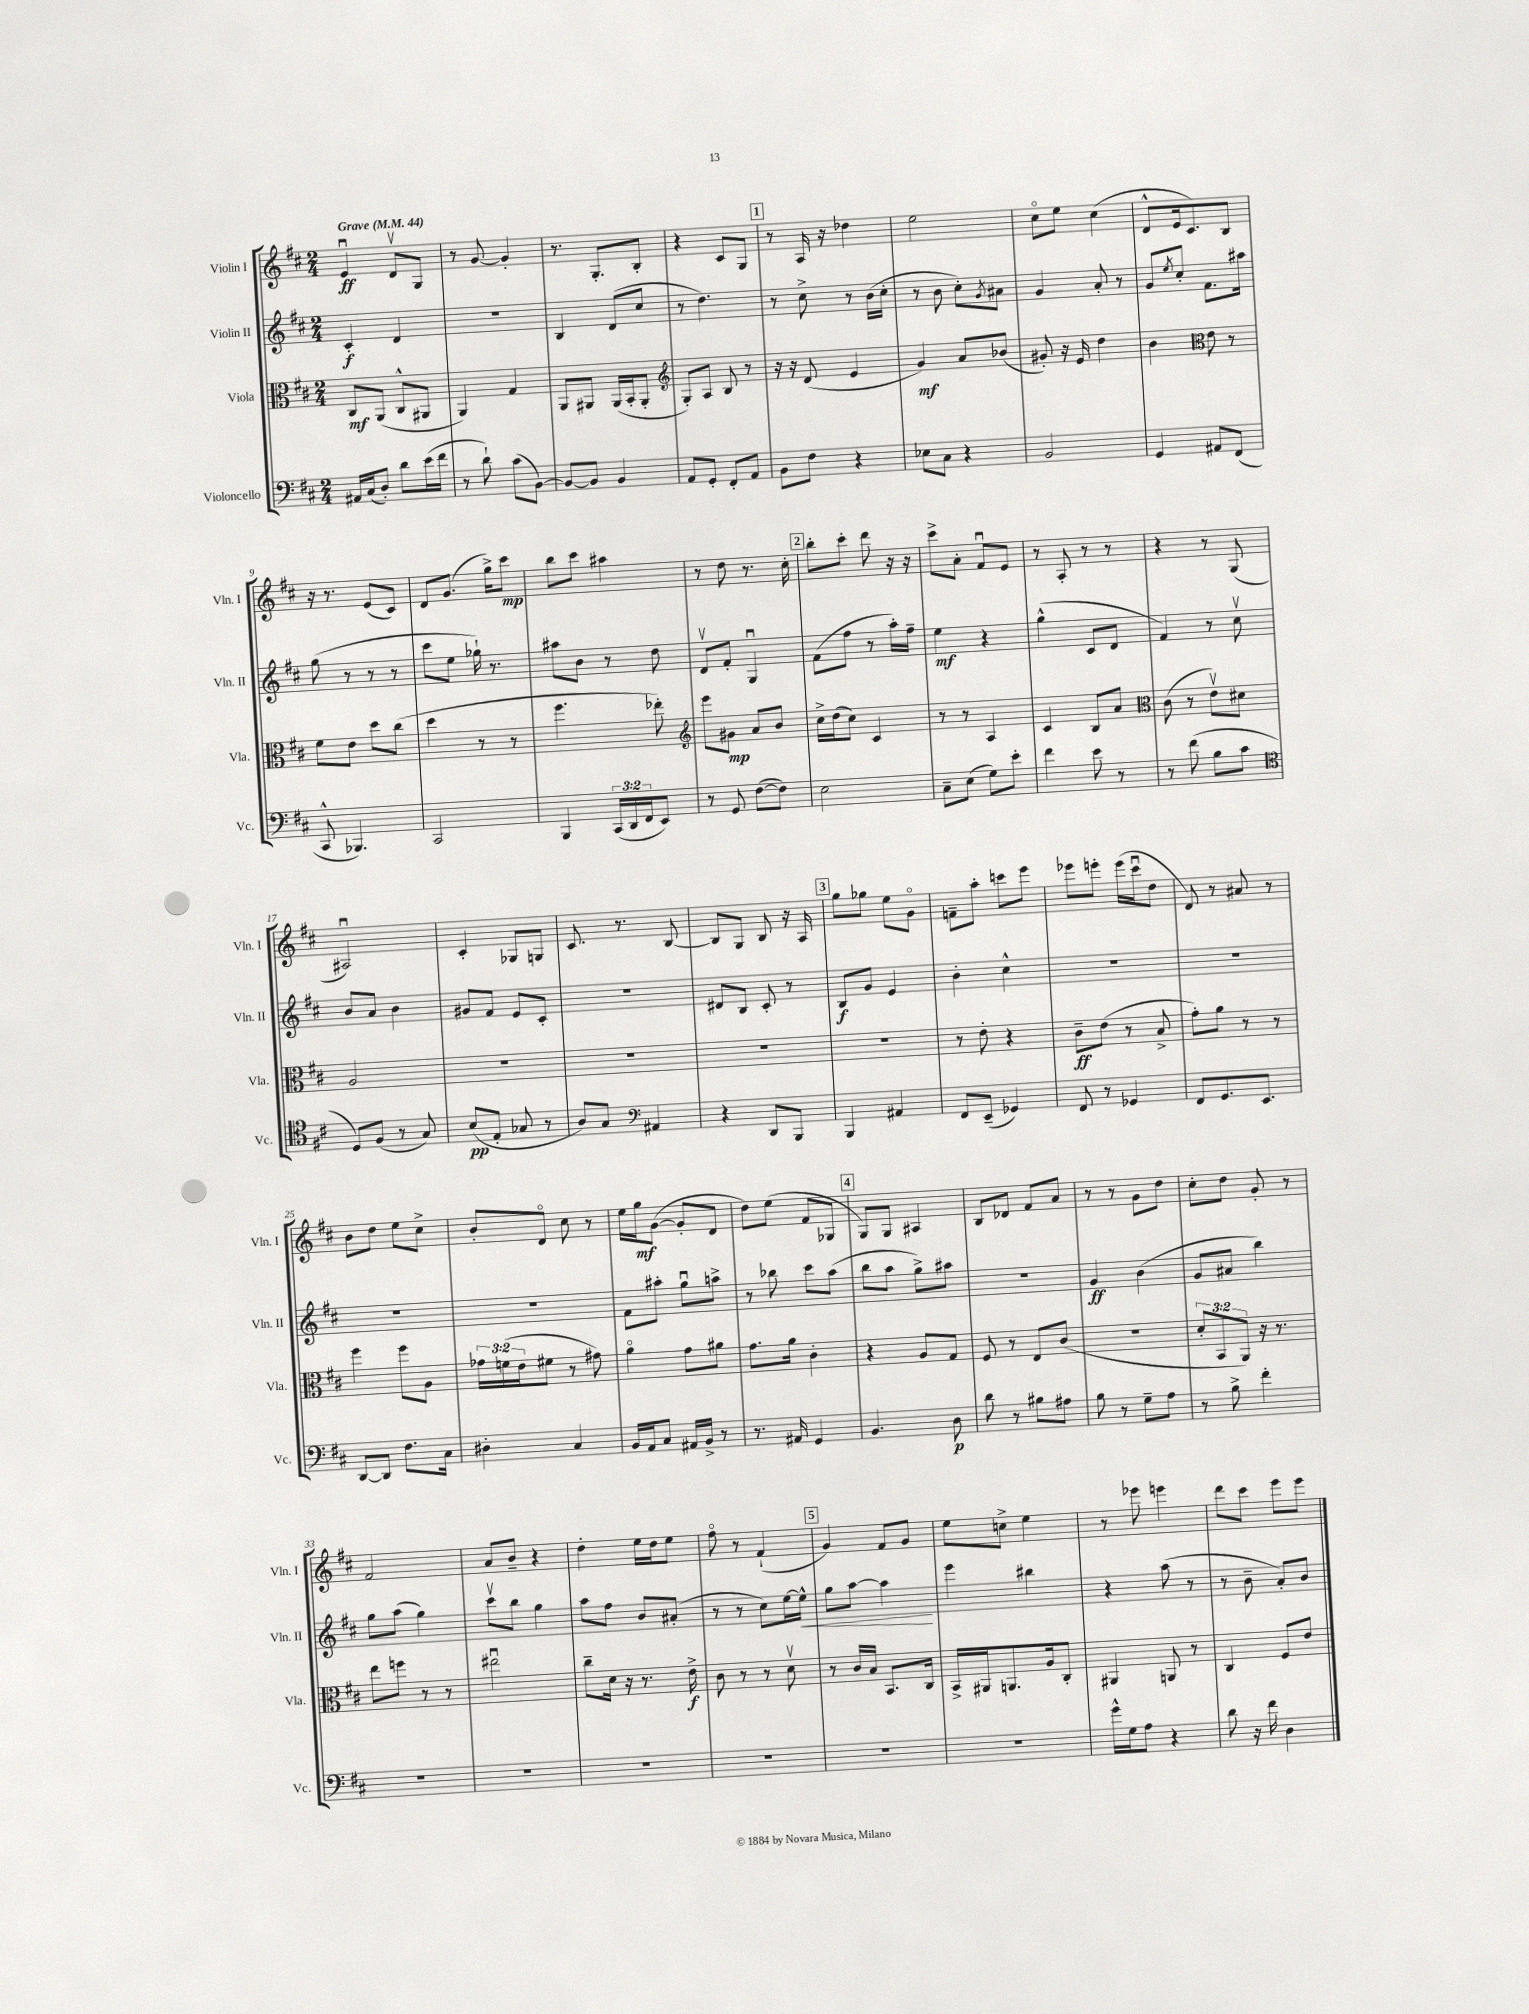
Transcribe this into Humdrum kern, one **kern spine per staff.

**kern	**dynam	**kern	**dynam	**kern	**dynam	**kern	**dynam
*part4	*part4	*part3	*part3	*part2	*part2	*part1	*part1
*staff4	*staff4	*staff3	*staff3	*staff2	*staff2	*staff1	*staff1
*I"Violoncello	*	*I"Viola	*	*I"Violin II	*	*I"Violin I	*
*I'Vc.	*	*I'Vla.	*	*I'Vln. II	*	*I'Vln. I	*
*clefF4	*	*clefC3	*	*clefG2	*	*clefG2	*
*k[f#c#]	*	*k[f#c#]	*	*k[f#c#]	*	*k[f#c#]	*
*M2/4	*	*M2/4	*	*M2/4	*	*M2/4	*
*MM44	*	*MM44	*	*MM44	*	*MM44	*
=1	=1	=1	=1	=1	=1	=1	=1
!	!	!	!	!	!	!LO:TX:a:B:t=Grave	!
16AA#X/LL	.	8C#/L	mf	4c#'/	f	4eu/	ff
(16C#/J	.	.	.	.	.	.	.
8D'/J)	.	(8AA/J	.	.	.	.	.
8d\L	.	8C#^^/L	.	4d/	.	8dv/L	.
(16e\L	.	8AA#X/J	.	.	.	8G/J	.
16f#\JJ	.	.	.	.	.	.	.
=2	=2	=2	=2	=2	=2	=2	=2
8r	.	4AA/)	.	2r	.	8r	.
8d`\)	.	.	.	.	.	[8g/	.
(8c#\L	.	4G/	.	.	.	4g'/]	.
[8BB\J)	.	.	.	.	.	.	.
=3	=3	=3	=3	=3	=3	=3	=3
8BB/L_	.	8AA/L	.	4B/	.	8.r	.
8BB/J]	.	8AA#X/J	.	.	.	.	.
.	.	.	.	.	.	8.G'/L	.
4BB/	.	(16AA#/LL	.	(8d/L	.	.	.
.	.	16BB'/J	.	.	.	.	.
.	.	8AA#'/J	.	8cc#/J	.	8B'/J	.
=4	=4	=4	=4	=4	=4	=4	=4
*	*	*clefG2	*	*	*	*	*
8AA/L	.	8G'/L)	.	8r	.	4r	.
8GG'/J	.	8A/J	.	4.dd\)	.	.	.
8FF#'/L	.	8B/	.	.	.	8c#/L	.
8AA/J	.	8r	.	.	.	8G/J	.
!!LO:REH:place=s1:t=1
=5	=5	=5	=5	=5	=5	=5	=5
8BB\L	.	16r	.	8r	.	8r	.
.	.	16r	.	.	.	.	.
8F#\J	.	(8d/	.	8cc#^\	.	16A/	.
.	.	.	.	.	.	16r	.
4r	.	4e/	.	8r	.	4dd-X\	.
.	.	.	.	(16b\LL	.	.	.
.	.	.	.	16cc#'\JJ	.	.	.
=6	=6	=6	=6	=6	=6	=6	=6
8E-X\L	.	4g/)	mf	8r	.	2ee\	.
8C#\J	.	.	.	8b\	.	.	.
4r	.	8a/L	.	8cc#'\L)	.	.	.
.	.	.	.	8qg/	.	.	.
.	.	(8b-X/J	.	8a#X\J	.	.	.
=7	=7	=7	=7	=7	=7	=7	=7
2BB/	.	8g#X'/)	.	4g/	.	8cc#\L	.
.	.	16r	.	.	.	8ee\J	.
.	.	16e/	.	.	.	.	.
.	.	4dd\	.	8a'/	.	(4cc#\	.
.	.	.	.	8r	.	.	.
=8	=8	=8	=8	=8	=8	=8	=8
4GG/	.	4b\	.	8g/L	.	8d^^/L	.
.	.	.	.	8qee/	.	.	.
.	.	.	.	8cc#'/J	.	16e/k	.
.	.	.	.	.	.	8.c#/)	.
*	*	*clefC3	*	*	*	*	*
8AA#X/L	.	8e\	.	8.f#\L	.	.	.
(8FF#/J	.	8r	.	.	.	8B/J	.
.	.	.	.	16aa#X\Jk	.	.	.
!!LO:LB:g=z
=9	=9	=9	=9	=9	=9	=9	=9
8CC#^^/	.	8f#\L	.	(8gg\	.	16r	.
.	.	.	.	.	.	8.r	.
4.BBB-X/)	.	8e\J	.	8r	.	.	.
.	.	8dd\L	.	8r	.	(8e/L	.
.	.	(8cc#\J	.	8r	.	8c#/J)	.
=10	=10	=10	=10	=10	=10	=10	=10
2CC#/	.	4dd\	.	8ccc#\L	.	8d/L	.
.	.	.	.	8ee\J	.	(8.g/J	.
.	.	8r	.	16gg-X`\)	.	.	.
.	.	.	.	8.r	.	16gg^\KL)	.
.	.	8r	.	.	.	8ccc#\J	mp
=11	=11	=11	=11	=11	=11	=11	=11
4BBB/	.	4.ff#\	.	8aa#X\L	.	8bb\L	.
.	.	.	.	8b\J	.	8ccc#\J	.
(24CC#/LL	.	.	.	8r	.	4aa#X\	.
24DD/	.	.	.	.	.	.	.
24FF#/J	.	.	.	.	.	.	.
8EE/J)	.	8ee-X'\)	.	8dd\	.	.	.
=12	=12	=12	=12	=12	=12	=12	=12
*	*	*clefG2	*	*	*	*	*
8r	.	8eee\L	.	8dv/L	.	8r	.
8GG/	.	8g#X\J	mp	8f#'/J	.	8dd\	.
([8F#\L	.	8a/L	.	4Gu/	.	8.r	.
8F#\J])	.	8b/J	.	.	.	.	.
.	.	.	.	.	.	16cc#'\	.
!!LO:REH:place=s1:t=2
=13	=13	=13	=13	=13	=13	=13	=13
2E\	.	16cc#^\LL	.	(8f#\L	.	8bb'\L	.
.	.	(16dd\J	.	.	.	.	.
.	.	8cc#\J)	.	8ff#\J	.	8ccc#'\J	.
.	.	4c#/	.	8r	.	8ddd\	.
.	.	.	.	16aa'\LL)	.	16r	.
.	.	.	.	16ff#~\JJ	.	16r	.
=14	=14	=14	=14	=14	=14	=14	=14
8C#~\L	.	8r	.	4ee\	mf	8ccc#^\L	.
(8E\J	.	8r	.	.	.	8a'\J	.
8G\L)	.	4A/	.	4r	.	8f#u/L	.
8e'\J	.	.	.	.	.	8e/J	.
=15	=15	=15	=15	=15	=15	=15	=15
4f#\	.	4c#/	.	(4gg^^\	.	8r	.
.	.	.	.	.	.	8A'/	.
8e\	.	8B/L	.	8c#/L	.	8r	.
8r	.	8a/J	.	8d/J	.	8r	.
=16	=16	=16	=16	=16	=16	=16	=16
*	*	*clefC3	*	*	*	*	*
8r	.	(8c#\	.	4f#/)	.	4r	.
(8f#\	.	8r	.	.	.	.	.
8B\L	.	8ev\L)	.	8r	.	8r	.
8c#\J	.	8d#X\J	.	8cc#v\	.	(8G/	.
!!LO:LB:g=z
=17	=17	=17	=17	=17	=17	=17	=17
*clefC4	*	*	*	*	*	*	*
8D/L)	.	2A/	.	8b/L	.	2A#Xu/)	.
(8F#/J	.	.	.	8a/J	.	.	.
8r	.	.	.	4b\	.	.	.
8G/)	.	.	.	.	.	.	.
=18	=18	=18	=18	=18	=18	=18	=18
(8B/L	pp	2r	.	8g#X/L	.	4c#'/	.
8E'/J	.	.	.	8f#/J	.	.	.
8G-X/	.	.	.	8e/L	.	8G-X/L	.
8r	.	.	.	8c#'/J	.	8Gn/J	.
=19	=19	=19	=19	=19	=19	=19	=19
8A/L)	.	2r	.	2r	.	8.c#/	.
8G/J	.	.	.	.	.	.	.
.	.	.	.	.	.	8.r	.
*clefF4	*	*	*	*	*	*	*
4AA#X/	.	.	.	.	.	.	.
.	.	.	.	.	.	[8B/	.
=20	=20	=20	=20	=20	=20	=20	=20
4r	.	2r	.	8d#X/L	.	8B/L]	.
.	.	.	.	8B/J	.	8G/J	.
8DD/L	.	.	.	8c#'/	.	8B/	.
8BBB/J	.	.	.	8r	.	16r	.
.	.	.	.	.	.	16A/	.
!!LO:REH:place=s1:t=3
=21	=21	=21	=21	=21	=21	=21	=21
4BBB/	.	2r	.	8B/L	f	8gg\L	.
.	.	.	.	8g/J	.	8gg-X\J	.
4AA#X/	.	.	.	4e/	.	8ee\L	.
.	.	.	.	.	.	8g\J	.
=22	=22	=22	=22	=22	=22	=22	=22
8FF#/L	.	8r	.	4b'\	.	8fn~\L	.
(8EE~/J	.	8e'\	.	.	.	8aa'\J	.
4GG-X/)	.	4r	.	4cc#^^\	.	8cccn\L	.
.	.	.	.	.	.	8eee\J	.
=23	=23	=23	=23	=23	=23	=23	=23
8FF#/	.	8c#~\L	ff	2r	.	8eee-X\L	.
8r	.	(8e\J	.	.	.	8eeen'\J	.
4GG-X/	.	8r	.	.	.	(16eee\LL	.
.	.	.	.	.	.	16ccc#u\J	.
.	.	8B^/	.	.	.	8dd\J	.
=24	=24	=24	=24	=24	=24	=24	=24
8FF#/L	.	8g'\L)	.	2r	.	8d/)	.
8.GG/	.	8a\J	.	.	.	8r	.
.	.	8r	.	.	.	8a#X/	.
8.EE/J	.	.	.	.	.	.	.
.	.	8r	.	.	.	8r	.
!!LO:LB:g=z
=25	=25	=25	=25	=25	=25	=25	=25
[8DD/L	.	4ff#\	.	2r	.	8b\L	.
8DD/J]	.	.	.	.	.	8dd\J	.
8.F#\L	.	8ff#\L	.	.	.	8ee\L	.
.	.	8A\J	.	.	.	8cc#^\J	.
16C#\Jk	.	.	.	.	.	.	.
=26	=26	=26	=26	=26	=26	=26	=26
4D#X'\	.	24g-X\LL	.	2r	.	8b'/L	.
.	.	(24fn\	.	.	.	.	.
.	.	24e\J	.	.	.	.	.
.	.	8f#X\J	.	.	.	8d/J	.
4C#/	.	8r	.	.	.	8cc#\	.
.	.	8g#X\)	.	.	.	8r	.
=27	=27	=27	=27	=27	=27	=27	=27
16BB/LL	.	4a\	.	8f#\L	.	16ee\LL	.
16AA/J	.	.	.	.	.	16gg\J	mf
8C#/J	.	.	.	8aa#X'\J	.	([8g\J	.
16AA#X/LL	.	8g\L	.	8ggu\L	.	8g'/L]	.
16BB^/JJ	.	.	.	.	.	.	.
8r	.	8a#X\J	.	8aan^\J	.	8d/J	.
=28	=28	=28	=28	=28	=28	=28	=28
8.r	.	8.g\L	.	8r	.	8dd\L)	.
.	.	.	.	8bb-X\	.	(8ee\J	.
16AA#X/	.	16a\Jk	.	.	.	.	.
4GG/	.	4c#'\	.	8ccc#\L	.	8f#/L	.
.	.	.	.	(8aa\J	.	8G-X/J	.
!!LO:REH:place=s1:t=4
=29	=29	=29	=29	=29	=29	=29	=29
4.BB/	.	4r	.	8bb\L	.	8G/L)	.
.	.	.	.	8aa\J	.	8G/J	.
.	.	8A/L	.	8gg^\L)	.	4A#X/	.
8D\	p	8G/J	.	8aa#X\J	.	.	.
=30	=30	=30	=30	=30	=30	=30	=30
8d\	.	8F#/	.	2r	.	8B/L	.
8r	.	8r	.	.	.	8d-X/J	.
8B#X\L	.	8E/L	.	.	.	8f#/L	.
8A#X\J	.	(8c#/J	.	.	.	8a/J	.
=31	=31	=31	=31	=31	=31	=31	=31
8B\	.	2r	.	4g/	ff	8r	.
8r	.	.	.	.	.	8r	.
8G~\L	.	.	.	(4b\	.	8g\L	.
8A\J	.	.	.	.	.	8dd\J	.
=32	=32	=32	=32	=32	=32	=32	=32
8r	.	12d'/L	.	8g/L	.	8cc#'\L	.
.	.	12BB/	.	.	.	.	.
8B^\	.	.	.	8a#X/J	.	8dd\J	.
.	.	12AA/J)	.	.	.	.	.
4f#'\	.	16r	.	4bb\)	.	8g'/	.
.	.	8.r	.	.	.	.	.
.	.	.	.	.	.	8r	.
!!LO:LB:g=z
=33	=33	=33	=33	=33	=33	=33	=33
2r	.	8ee\L	.	8gg\L	.	2f#/	.
.	.	8ffn\J	.	(8aa\J	.	.	.
.	.	8r	.	4gg\)	.	.	.
.	.	8r	.	.	.	.	.
=34	=34	=34	=34	=34	=34	=34	=34
2r	.	2ee#Xu\	.	8ccc#v\L	.	8a/L	.
.	.	.	.	8bb\J	.	8b~/J	.
.	.	.	.	4gg\	.	4r	.
=35	=35	=35	=35	=35	=35	=35	=35
2r	.	8cc#~\L	.	8aa\L	.	4dd'\	.
.	.	16d\Jk	.	8ff#\J	.	.	.
.	.	16r	.	.	.	.	.
.	.	8.r	.	8b/L	.	16ee\LL	.
.	.	.	.	.	.	16dd\J	.
.	.	.	.	(8a#X'/J	.	8ee\J	.
.	.	16e^\	f	.	.	.	.
=36	=36	=36	=36	=36	=36	=36	=36
2r	.	8c#\	.	8r	.	8ff#\	.
.	.	8r	.	8r	.	8r	.
.	.	8r	.	8cc#\L)	.	(4f#`/	.
.	.	8dv\	.	[16ee\L	.	.	.
!	!	!	!	!	!LO:HP:b	!	!
.	.	.	.	16ee^^\JJ]	<	.	.
!!LO:REH:place=s1:t=5
=37	=37	=37	=37	=37	=37	=37	=37
2r	.	8r	.	8gg\L	.	4g/)	.
.	.	16c#/LL	.	[8aa\J	.	.	.
.	.	16B/JJ	.	.	.	.	.
.	.	8.BB/L	.	4aa\]	.	8f#/L	.
.	.	.	.	.	.	8g/J	.
.	.	16C#/Jk	.	.	.	.	.
.	.	.	.	.	[	.	.
=38	=38	=38	=38	=38	=38	=38	=38
2r	.	16BB^/LL	.	4eee\	.	8ee\L	.
.	.	16AA#X/J	.	.	.	.	.
.	.	8.AAn/	.	.	.	8ccn^\J	.
.	.	.	.	4bb#X\	.	4ee\	.
.	.	16A/k	.	.	.	.	.
.	.	8C#'/J	.	.	.	.	.
=39	=39	=39	=39	=39	=39	=39	=39
16g^^\LL	.	4AA#X/	.	4r	.	8r	.
16G\J	.	.	.	.	.	.	.
8A\J	.	.	.	.	.	8eee-X\	.
4r	.	8AAn/	.	(8aa\	.	4eeen\	.
.	.	8r	.	8r	.	.	.
=40	=40	=40	=40	=40	=40	=40	=40
8d\	.	4C#/	.	8r	.	8ddd\L	.
16r	.	.	.	8b~\	.	8ccc#\J	.
16f#\	.	.	.	.	.	.	.
4D\	.	8F#/L	.	8a'/L)	.	8eee\L	.
.	.	8e/J	.	8b/J	.	8eee\J	.
==	==	==	==	==	==	==	==
*-	*-	*-	*-	*-	*-	*-	*-
